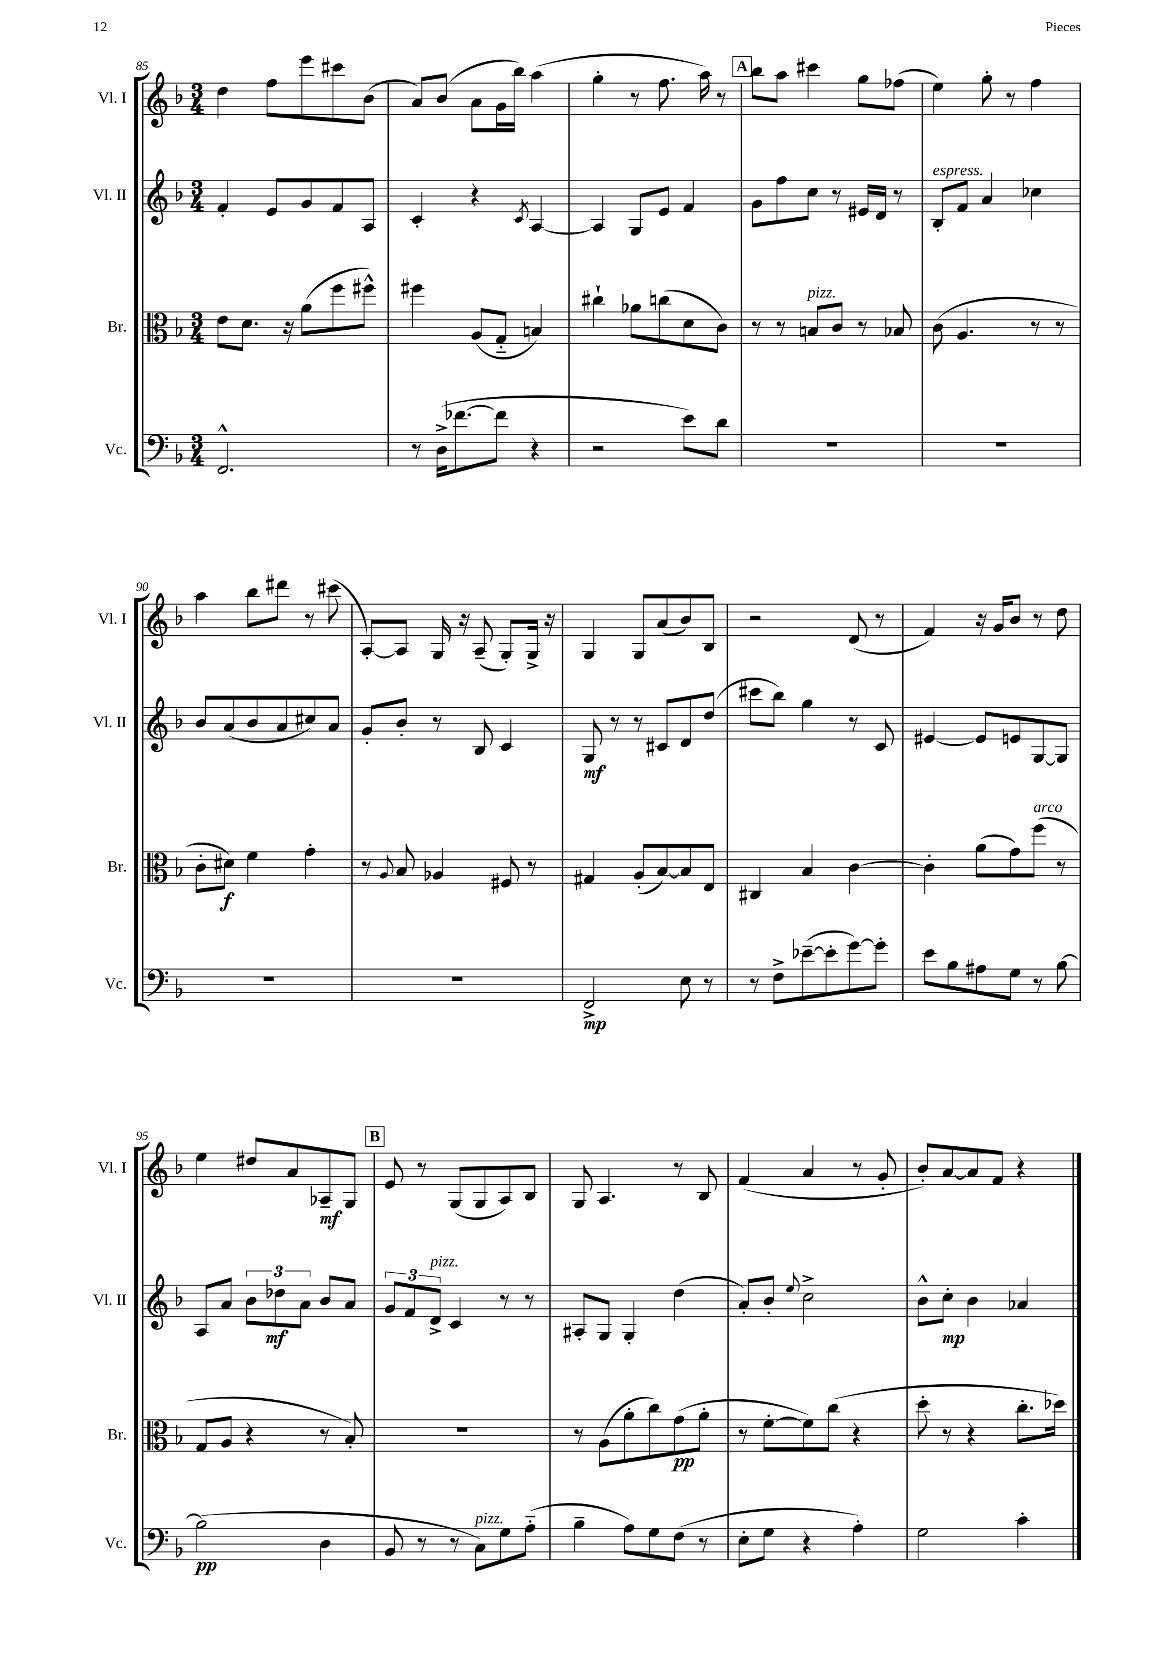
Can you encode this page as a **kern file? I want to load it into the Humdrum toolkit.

**kern	**kern	**kern	**kern
*staff4	*staff3	*staff2	*staff1
*clefF4	*clefC3	*clefG2	*clefG2
*k[b-]	*k[b-]	*k[b-]	*k[b-]
*M3/4	*M3/4	*M3/4	*M3/4
2.FF^^	8e	4f'	4dd
.	8.d	.	.
.	.	8e	8ff
.	16r	.	.
.	(8a	8g	8eee
.	8ff	8f	8ccc#
.	8ff#^^)	8A	(8b-
=	=	=	=
8r	4ff#	4c'	8a)
(16D^	.	.	(8b-
[8.f-	.	.	.
.	(8A	4r	8a
8f-]	8G'~	.	16g
.	.	.	16bb-)
.	.	8qc	.
4r	4B)	[4A	(4aa
=	=	=	=
2r	4cc#`	4A]	4gg'
.	8a-	8G	8r
.	(8cc	8e	8.ff
8e)	8d	4f	.
.	.	.	16aa)
8d	8c)	.	8r
=	=	=	=
2.r	8r	8g	8bb-
.	8r	8ff	8aa
.	8B	8cc	4ccc#
.	8c	8r	.
.	8r	16e#	8gg
.	.	16d	.
.	8B-	8r	(8ff-
=	=	=	=
2.r	(8c	8B-'	4ee)
.	4.A	8f	.
.	.	4a	8gg'
.	.	.	8r
.	8r	4cc-	4ff
.	8r	.	.
=	=	=	=
2.r	8c'	8b-	4aa
.	8d#)	(8a	.
.	4f	8b-	8bb-
.	.	8a	8ddd#
.	4g'	8cc#)	8r
.	.	8a	(8ccc#
=	=	=	=
2.r	8r	8g'	[8A')
.	8qqA	.	.
.	8B-	8b-'	8A]
.	4A-	8r	16G
.	.	.	16r
.	.	8B-	(8A~
.	8F#	4c	8G')
.	8r	.	16G^
.	.	.	16r
=	=	=	=
2FF^	4G#	8G	4G
.	.	8r	.
.	(8A'	8r	8G
.	[8B-)	8c#	(8a
8E	8B-]	8d	8b-)
8r	8E	(8dd	8B-
=	=	=	=
8r	4C#	8ccc#	2r
8F^	.	8bb-)	.
([8e-~	4B-	4gg	.
8e-']	.	.	.
[8g)	[4c	8r	(8d
8g']	.	8c	8r
=	=	=	=
8e	4c']	[4e#	4f)
8B-	.	.	.
8A#	(8a	8e#]	16r
.	.	.	16g
8G	8g)	8e	8b-
8r	(8ff	[8G	8r
[8B-	8r	8G]	8dd
=	=	=	=
(2B-]	8G	8A	4ee
.	8A	8a	.
.	4r	12b-	8dd#
.	.	12dd-	.
.	.	.	8a
.	.	12a	.
4D	8r	8b-	8A-~
.	8B-')	8a	8G
=	=	=	=
8BB-	2.r	12g	8e
.	.	12f	.
8r	.	.	8r
.	.	12d^	.
8r	.	4c	(8G
8C)	.	.	8G
8G	.	8r	8A)
(8A'~	.	8r	8B-
=	=	=	=
4B-~	8r	8A#'	8G
.	(8A	8G	4.A
8A)	8a'	4G'	.
8G	8cc)	.	.
(8F	(8g	(4dd	8r
8r	8a'	.	8B-
=	=	=	=
8E'	8r	8a')	(4f
8G	[8f'	8b-'	.
.	.	8qqee	.
4r	8f])	2cc^	4a
.	(8cc	.	.
4A')	4r	.	8r
.	.	.	8g'
=	=	=	=
2G	8dd'	8b-^^	8b-')
.	8r	8cc'	[8a
.	4r	4b-	8a]
.	.	.	8f
4c'	8.cc'	4a-	4r
.	16dd-)	.	.
==	==	==	==
*-	*-	*-	*-
